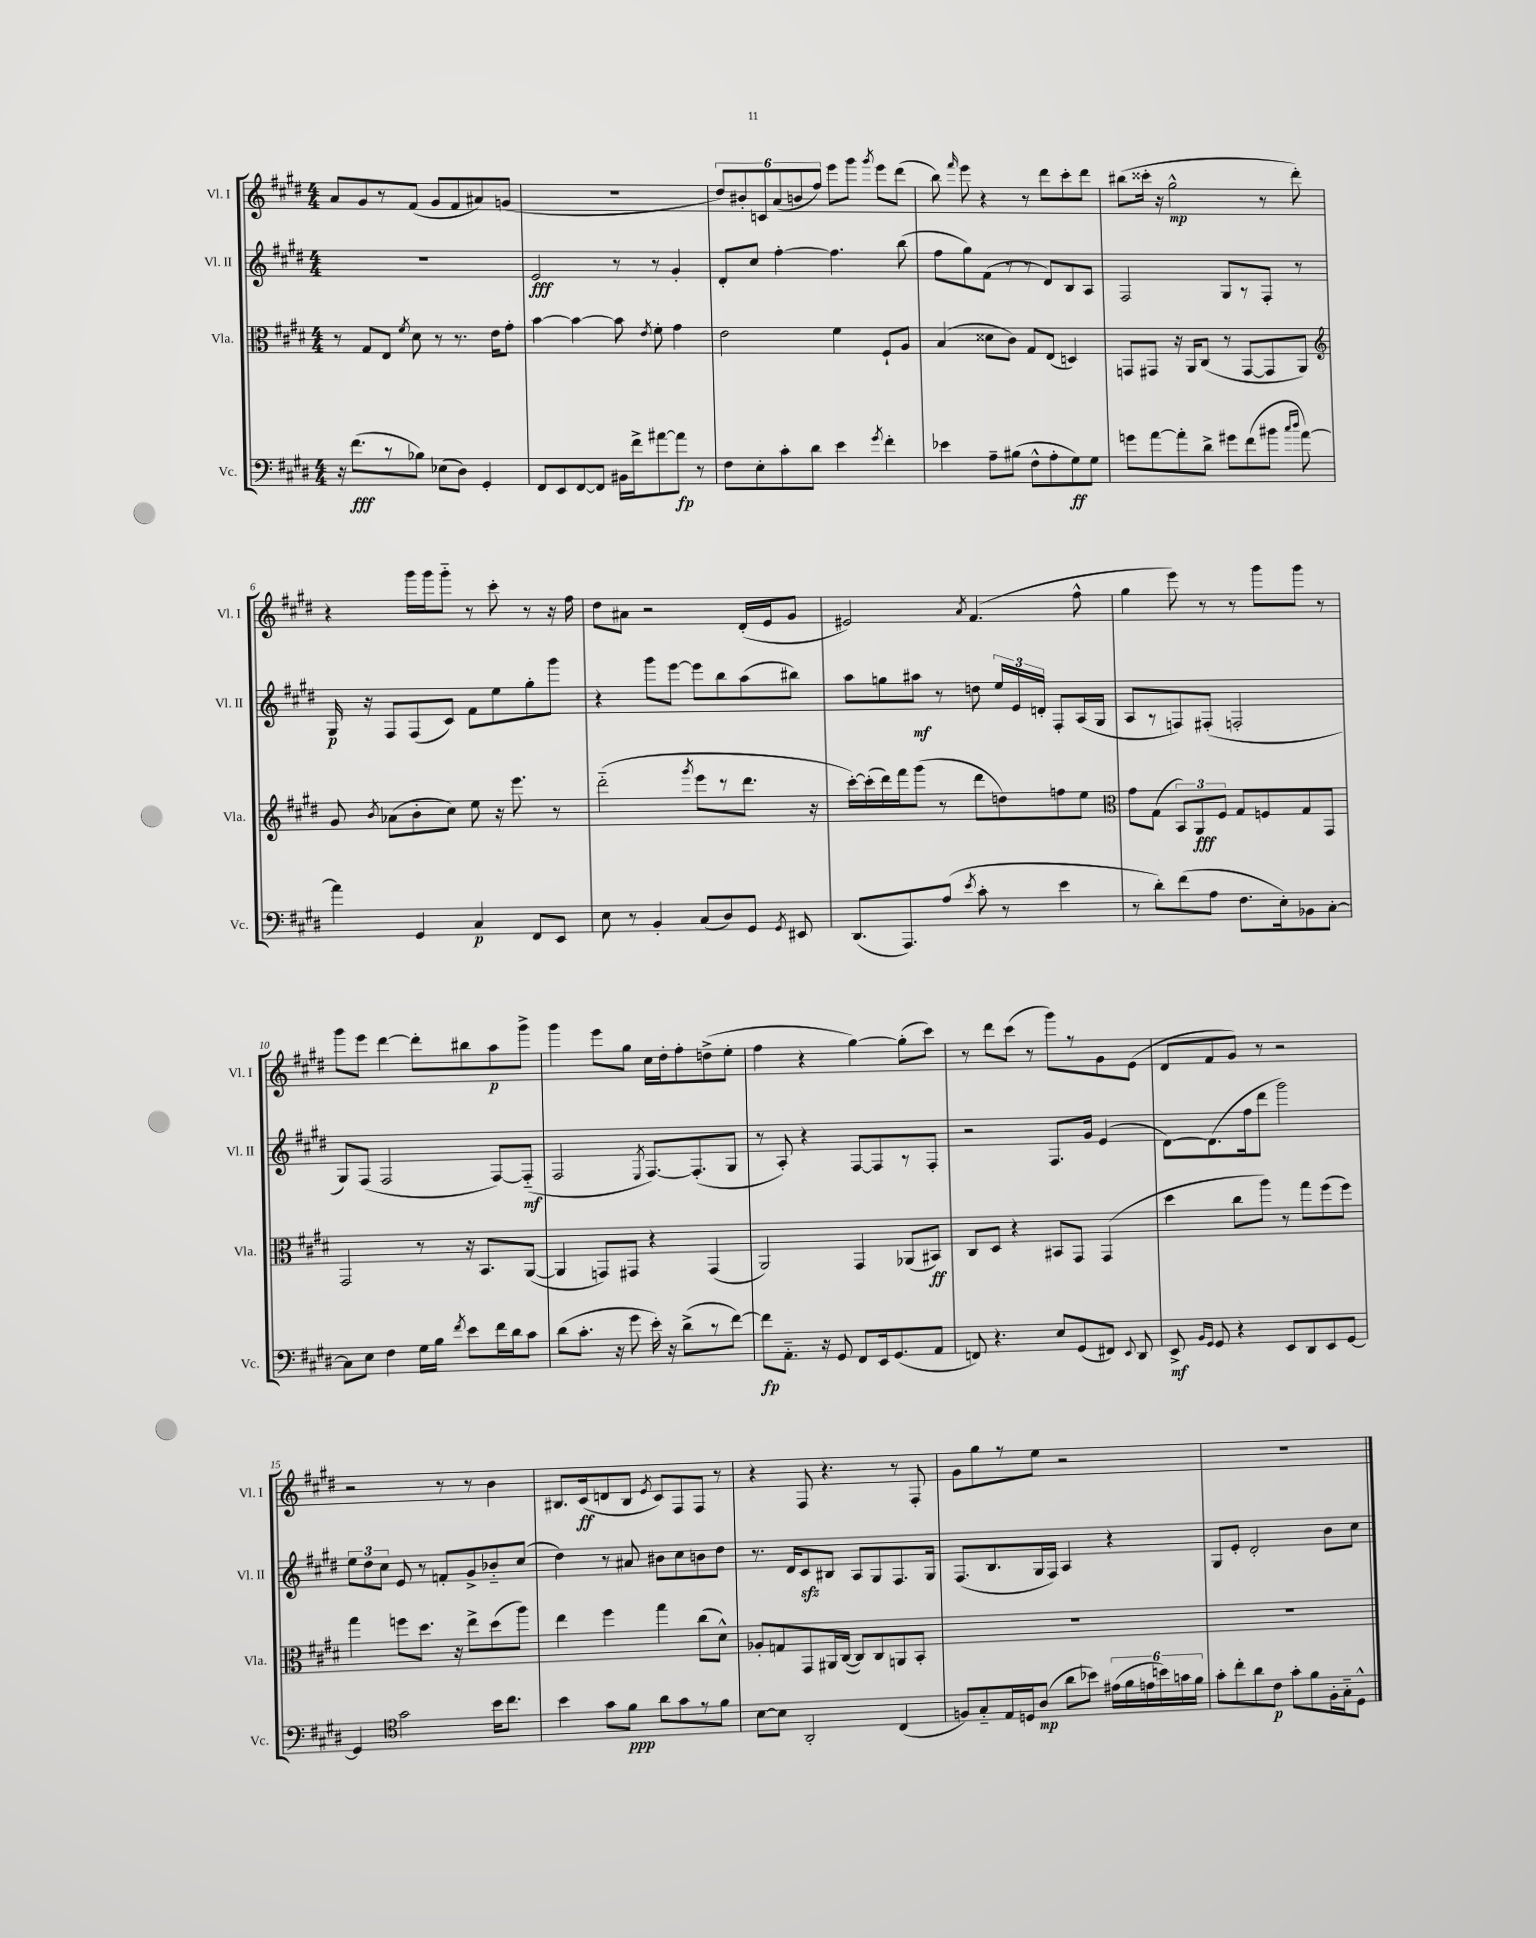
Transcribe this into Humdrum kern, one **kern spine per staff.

**kern	**kern	**kern	**kern
*staff4	*staff3	*staff2	*staff1
*clefF4	*clefC3	*clefG2	*clefG2
*k[f#c#g#d#]	*k[f#c#g#d#]	*k[f#c#g#d#]	*k[f#c#g#d#]
*M4/4	*M4/4	*M4/4	*M4/4
16r	8r	1r	8a
(8.f#	.	.	.
.	8G#	.	8g#
8r	8E	.	8r
.	8qf#	.	.
8B-)	8d#	.	(8f#
(8E-	8r	.	8g#
8D#)	8.r	.	8f#
4GG#'	.	.	8a#)
.	16e	.	.
.	8g#'	.	(8g
=	=	=	=
8FF#	[4b	2e	1r
8EE	.	.	.
[8FF#	4b_	.	.
8FF#]	.	.	.
16BB#	8b]	8r	.
16f#^	.	.	.
.	8qe	.	.
[8a#	8f#'	8r	.
8a#]	4g#	4g#'	.
8r	.	.	.
=	=	=	=
8F#	2e	8d#'	12dd#)
.	.	.	12b#'
8E'	.	8cc#	.
.	.	.	12c
8c#'	.	[4ff#'	(12a
.	.	.	12b
8d#	.	.	.
.	.	.	12ff#)
4e	4f#	4.ff#]	8eee
.	.	.	8ggg#
8qg#	.	.	8qggg#
4f#'	8F#`	.	8eee
.	8A	(8bb	(8ddd#
=	=	=	=
4e-	(4B	8ff#	8bb)
.	.	.	16qqfff#
.	.	8gg#)	8eee
8A~	8d##	(8f#	4r
(8B#	8c#)	8r	.
8F#^^	8G#	8r	8r
8A'	(8E	8d#)	8ddd#
8G#)	4D)	8B	8ccc#'
8G#	.	8A	8ddd#
=	=	=	=
8g	8GG	2F#	(8bb#
[8a	8GG#	.	16ccc##'
.	.	.	16r
8a']	16r	.	2gg#^^
.	16AA	.	.
8d#^	(8C#	.	.
8g#	8r	8G#	.
(8f#	[8GG#	8r	.
8b#	8GG#]	8F#'	8r
16qqcc#	.	.	.
16qqdd#	.	.	.
[8a)	8AA)	8r	8ddd#')
=	=	=	=
*	*clefG2	*	*
4a]	8g#	16G#	4r
.	.	16r	.
.	8qb	.	.
.	(8a-	8F#	.
4GG#	8b'	(8F#	16ggg#
.	.	.	16ggg#
.	8cc#)	8c#)	8ggg#'~
4C#	8ee	8f#	8r
.	16r	8ee	8ccc#'
.	8.eee	.	.
8FF#	.	8gg#'	8r
8EE	8r	8ggg#	16r
.	.	.	16ff#
=	=	=	=
8E	(2ddd#'~	4r	8dd#
8r	.	.	8a#
4BB'	.	8ggg#	2r
.	.	[8eee	.
.	8qggg#	.	.
(8C#	8eee	8eee]	.
8D#)	8r	8bb	.
8GG#	8.ddd#	(8aa	(16d#'
.	.	.	16e
8qGG#	.	.	.
8EE#	.	8bb#)	8g#
.	16r	.	.
=	=	=	=
(8.DD#	[16ccc#')	8aa	2e#)
.	(16ccc#']	.	.
.	16ddd#)	8gg	.
8.AAA)	16fff#	.	.
.	(8ggg#	8aa#	.
(8A	8r	8r	.
8qe	.	.	8qa
8c#'	8ddd#	8dd	(4.f#
8r	8dd)	24ee	.
.	.	24e	.
.	.	24d'	.
4e	8ff	8F#'	.
.	8ee	(16A	8ff#^^
.	.	16G#	.
=	=	=	=
*	*clefC3	*	*
8r	8g#	8A	4gg#
8d#')	(8G#	8r	.
(8f#	12BB)	8F)	8eee)
.	12AA	.	.
8A	.	(8F#'	8r
.	12F#	.	.
8.F#	8G#	2F'	8r
.	8F	.	8ggg#
16E')	.	.	.
8BB-	8G#	.	8ggg#
[8C#'	8GG#	.	8r
=	=	=	=
8C#]	2GG#	8G#)	8ggg#
8E	.	(8F#	8eee
4F#	.	2F#	[4ddd#
16G#	8r	.	8ddd#']
16B	.	.	.
8qf#	.	.	.
8e	16r	.	8bb#
.	8.BB	.	.
16f#	.	[8F#)	8aa
16d#	.	.	.
8c#	([8AA	(8F#'~]	8ggg#^
=	=	=	=
(8d#	4AA]	2F#	4ggg#
8.c#'	.	.	.
.	8GG)	.	8eee
16r	.	.	.
8g#	8GG#	.	8gg#
.	.	8qE	.
16e')	4r	[8.F#)	16cc#
16r	.	.	16dd#'
(8d#^	.	.	8ff#'
.	.	(8.F#']	.
8r	(4GG#	.	(8dd^
[8f#)	.	8G#	8ee'
=	=	=	=
8f#]	2AA)	8r	4ff#
8.AA'~	.	8A')	.
.	.	4r	4r
16r	.	.	.
8GG#	.	.	.
8FF#	4GG#	[8F#	[4gg#)
16EE	.	8F#]	.
(8.GG#	.	.	.
.	(8AA-	8r	(8gg#']
8AA	8BB#)	8F#'	8ccc#)
=	=	=	=
8FF)	8C#	2r	8r
4.r	8D#	.	8ddd#
.	4r	.	(8ccc#
.	.	.	8r
8E	8BB#	8.F#	8ggg#)
(8GG#	8GG#	.	8r
.	.	16g#	.
8FF#)	(4GG#	(4e	8g#
8qqEE	.	.	.
8DD#	.	.	(8e
=	=	=	=
8EE^	4dd#	[8d#)	8d#
16qqBB	.	.	.
16qqGG#	.	.	.
8GG#	.	(8.d#]	8f#
4r	8cc#	.	8g#)
.	.	16ff#	.
.	8aa)	8ddd#	8r
8EE	8r	2ggg#)	2r
8DD#	8gg#	.	.
8EE	(8ff#	.	.
[8GG#	8ff#)	.	.
=	=	=	=
4GG#]	4gg#	12ee	2r
.	.	12dd#	.
.	.	12cc#	.
*clefC4	*	*	*
2g#	8ff	8e	.
.	8.dd#	8r	.
.	.	8f'	8r
.	16r	.	.
.	8ee^	8g#^	8r
16b	(8dd#	8b-'~	4b
8.cc#	.	.	.
.	8aa)	(8cc#	.
=	=	=	=
4b	4ee	4dd#)	8.B#
.	.	.	(16c#
8g#	4ff#	8r	8d
8f#	.	8a#	8B#
.	.	.	8qe
8a	4gg#	8b#	8c#)
8g#	.	8cc#	8F#
8r	(8cc#	8b	8F#
8f#	8d#^^)	8dd#	8r
=	=	=	=
[8B	8A-'	8.r	4r
8B]	8G	.	.
.	.	16d#	.
2AA'	8GG#	8c#	8F#
.	16AA#	8B#	4.r
.	([16C#	.	.
.	8C#])	8A	.
.	8C#	8G#	.
(4C#	8AA	8.F#	8r
.	8BB'	.	8F#'
.	.	16G#	.
=	=	=	=
8F)	1r	(8.F#	8g#
8G#'~	.	.	8gg#
.	.	8.B	.
16E	.	.	8r
16D	.	.	.
(8A	.	16G#	8ee
.	.	16F#)	.
8a	.	4A	2r
8b-)	.	.	.
(24e#	.	4r	.
24f#	.	.	.
24e	.	.	.
24b)	.	.	.
24g	.	.	.
24f#	.	.	.
=	=	=	=
8g#'	1r	8G#	1r
8cc#'	.	8e'	.
8a	.	2d#'	.
8c#	.	.	.
8g#'	.	.	.
8f#	.	.	.
16F#'	.	8b	.
16G#'~	.	.	.
8D#^^	.	8cc#	.
==	==	==	==
*-	*-	*-	*-
